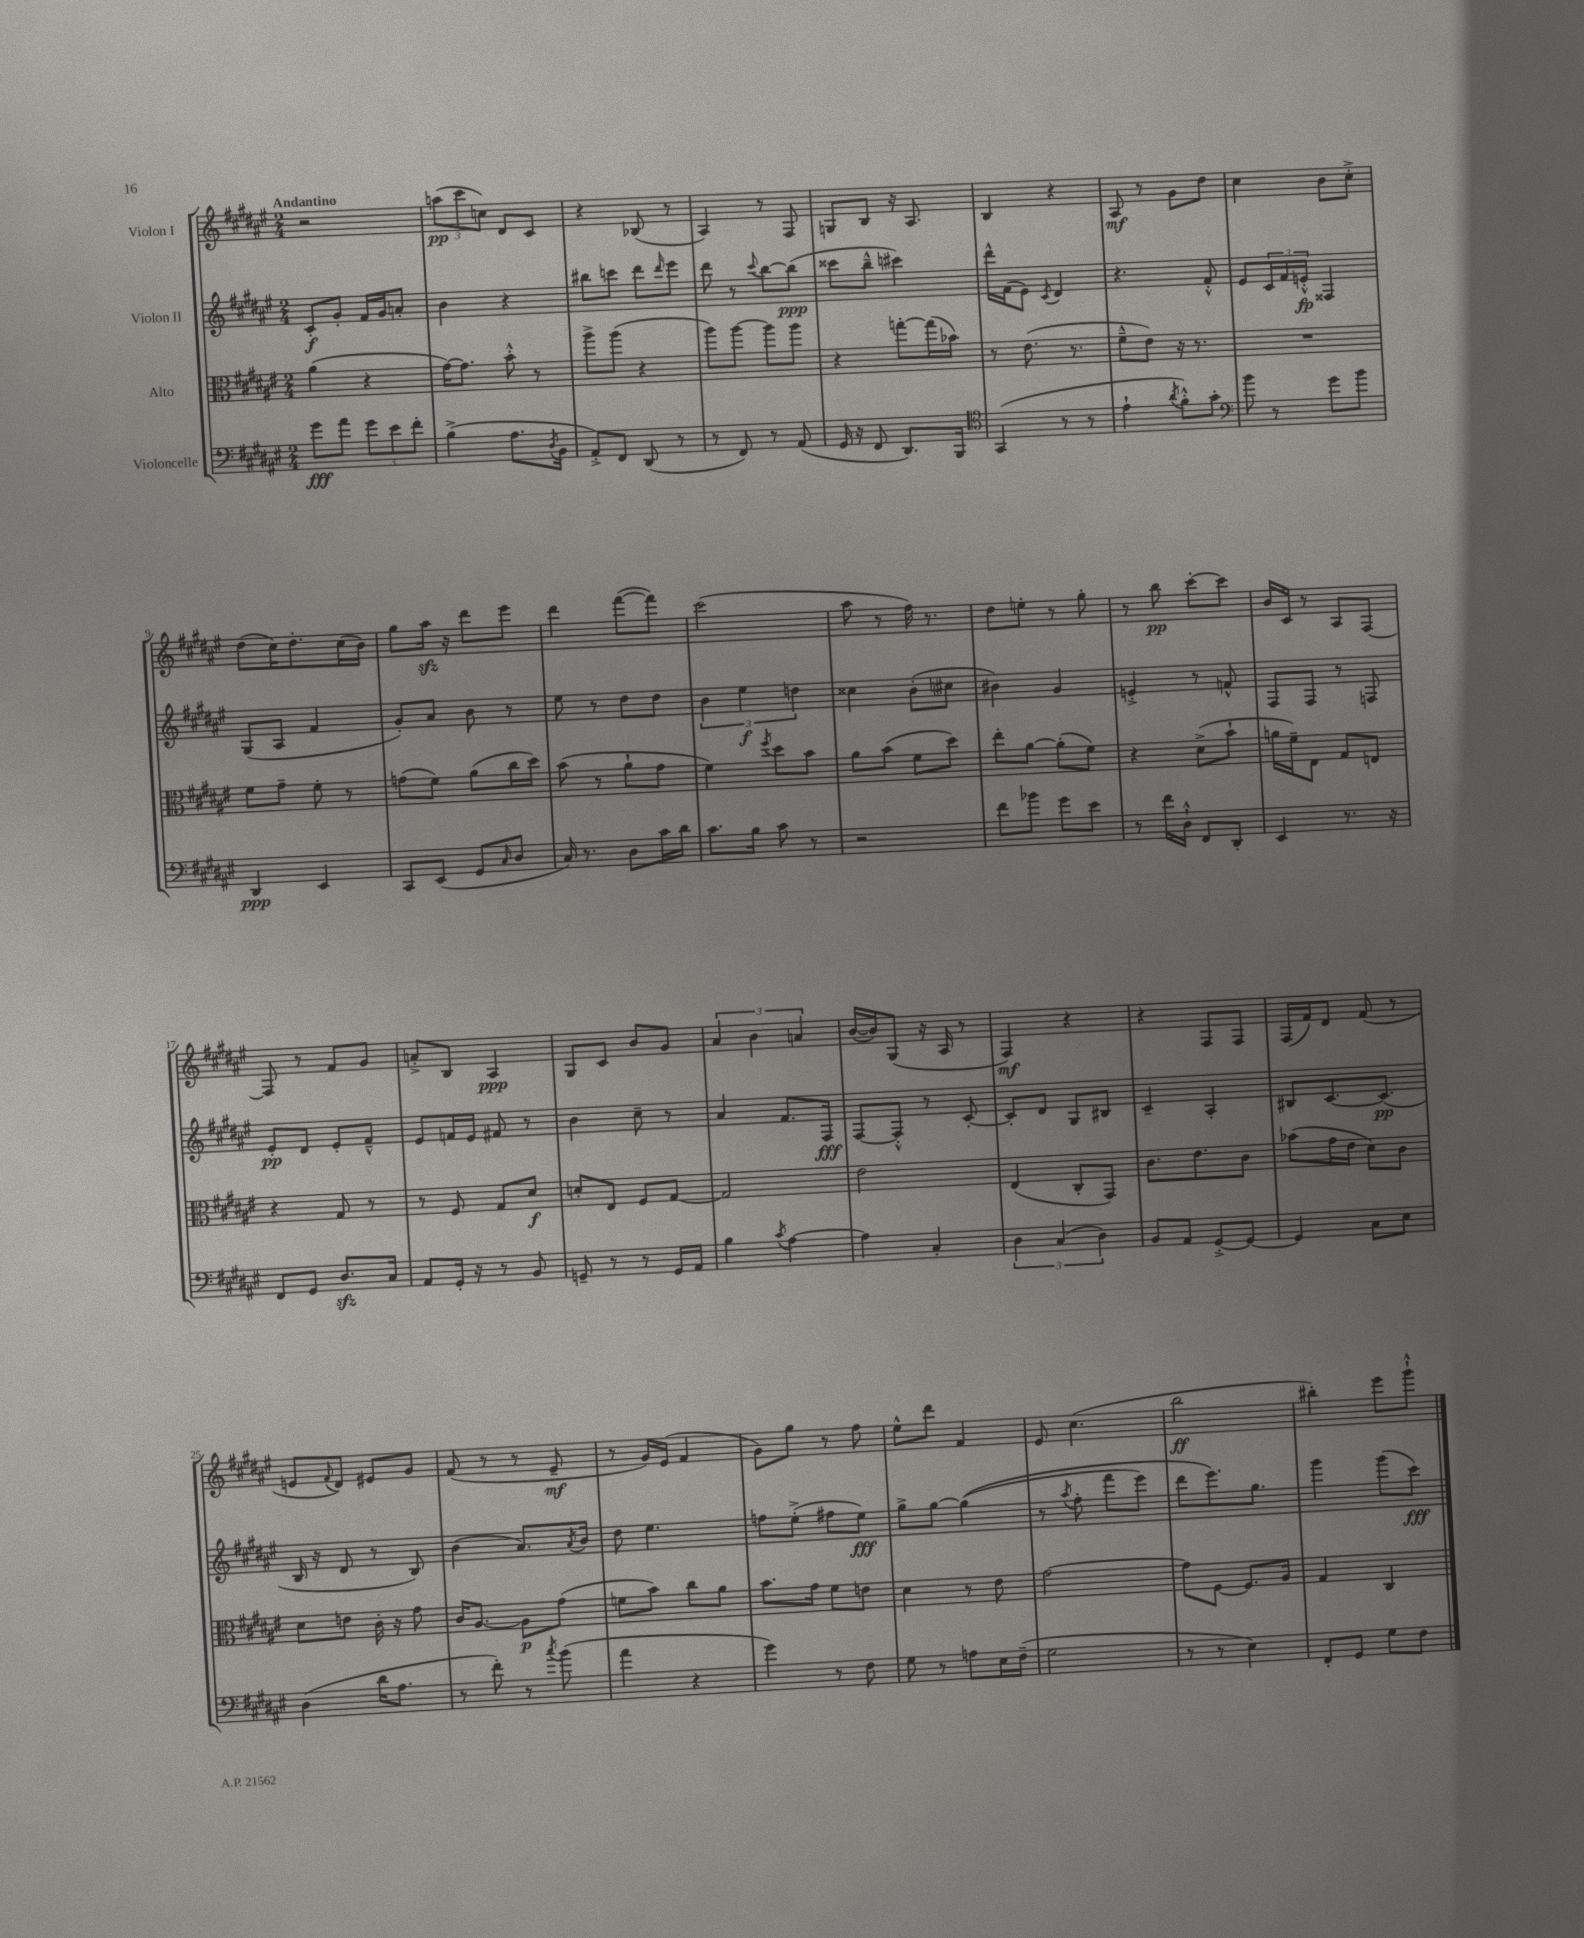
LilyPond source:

<<
\new StaffGroup <<
\new Staff = "s0" \with { instrumentName = "Violon I" } {
    \clef treble \key fis \major \numericTimeSignature \time 2/4 \tempo "Andantino"
    r2 |
    \tuplet 3/2 { a''8\pp( cis'''8 c''8) } dis'8 cis'8 |
    r4 bes8( r8 |
    ais4) r8 fis8 |
    g8 b8 r16 ais8. |
    b4 r4 |
    ais8\mf r8 gis'8 dis''8 |
    cis''4 b'8 cis''8-.-> |
    dis''8( cis''16) dis''8.-. cis''16( b'16) |
    gis''8 ais''16\sfz r16 dis'''8 eis'''8 |
    dis'''4 fis'''8~( fis'''8) |
    cis'''2( |
    ais''8 r8 fis''16) r8. |
    dis''8 e''8-. r8 gis''8-. |
    r8 b''8\pp cis'''8~-. cis'''8 |
    b'16 cis'16 r8 ais8 fis8~ |
    fis8 r8 fis'8 gis'8 |
    a'8-.-> b8 ais4\ppp |
    gis8 cis'8 b'8 gis'8 |
    \tuplet 3/2 { ais'4 b'4 a'4 } |
    b'16~( b'16) gis8( r16 ais16 r8 |
    fis4\mf) r4 |
    r4 fis8 fis8 |
    fis16( fis'16) dis'8 fis'8( r8 |
    e'8 \appoggiatura { fis'8 } dis'8) eis'8 gis'8 |
    fis'8( r8 r8 eis'8--\mf |
    r8 gis'16) eis'16( fis'4 |
    gis'8) gis''8 r8 fis''8 |
    eis''8-^ dis'''8 fis'4 |
    eis'8 cis''4.( |
    b''2\ff |
    bis''4-.) eis'''8 gis'''8-!-^ \bar "|." |
}
\new Staff = "s1" \with { instrumentName = "Violon II" } {
    \clef treble \key fis \major \numericTimeSignature \time 2/4
    cis'8-.\f gis'8-. fis'16 gis'16 a'8-. |
    b'4 r4 |
    bis''8 c'''8 dis'''8 \grace { dis'''16 } eis'''8 |
    dis'''8 r8 \appoggiatura { cis'''8 } b''8~ b''8\ppp( |
    cisis'''8 b''8---^ cis'''4) |
    dis'''16-^ fis'16( eis'8) \acciaccatura { cis'8 } dis'4 |
    r4. fis'8-.-^ |
    eis'8 \tuplet 3/2 { cis'16 fis'16 e'16-.-^\fp } fisis4 |
    gis8( ais8 fis'4 |
    gis'8-.) ais'8 b'8 r8 |
    eis''8 r8 dis''8 dis''8 |
    \tuplet 3/2 { b'4 eis''4\f d''4 } |
    cisis''4 b'8-.( cis''8 |
    bis'4) gis'4 |
    e'4-.-> r8 f'8-^ |
    fis8 fis8 r8 f8 |
    eis'8-.\pp dis'8 eis'8-. fis'8---^ |
    eis'8 f'16 eis'16 fis'8 r8 |
    b'4 cis''8-- r8 |
    ais'4 fis'8. fis16\fff |
    fis8~ fis8-.-^ r8 cis'8~-. |
    cis'8-. dis'8 gis8 bis8 |
    cis'4-- ais4-. |
    bis8 cis'8.~ cis'8.\pp( |
    b16 r16 dis'8 r8 b8) |
    b'4( ais'8.) \acciaccatura { ais'8 } b'16 |
    dis''8 eis''4. |
    f''8 eis''8-.->( fis''8 eis''8\fff) |
    gis''8-> gis''8~ gis''4(\( |
    r8 \acciaccatura { ais''8 } fis''8-. fis'''8 eis'''8) |
    dis'''8 eis'''8.\) gis''8. |
    gis'''4 gis'''8( cis'''8\fff) \bar "|." |
}
\new Staff = "s2" \with { instrumentName = "Alto" } {
    \clef alto \key fis \major \numericTimeSignature \time 2/4
    ais'4( r4 |
    gis'16~) gis'8. b'8-.-^ r8 |
    ais''8-> ais''8( r4 |
    ais''8) ais''8~ ais''8 ais''8 |
    r4 g''8~-. g''16( bes'16) |
    r8 eis'8.( r8. |
    fis'8---^ eis'8) r16 r8. |
    R2 |
    fis'8 gis'8-- fis'8-. r8 |
    g'8( fis'8) ais'8( cis''16 dis''16) |
    b'8( r8 ais'8-! gis'8 |
    fis'4) \acciaccatura { fis''8 } dis''8 b'8 |
    ais'8 b'8( fis'8 dis''8) |
    eis''8-. ais'8~ ais'8-.( fis'8) |
    r4 dis'8->( b'8-! |
    a'16 fis'16--) eis8 gis8 e8 |
    r4 gis8 r8 |
    r8 fis8 gis8 dis'8\f |
    d'8-. eis8 fis8 gis8~ |
    gis2 |
    eis'2 |
    eis4( cis8-. gis,8) |
    cis'8. eis'8. cis'8 |
    bes'8( gis'16 eis'16 dis'8) cis'8 |
    dis'8 e'8 cis'16-. r16 gis'8 |
    cis'16 ais8.~ ais8\p gis'8( |
    f'8 b'8) cis''8 ais'8 |
    b'8. gis'16 fis'8 e'8 |
    dis'4 r8 eis'8 |
    gis'2~ |
    gis'8 fis8~ fis8. ais16 |
    gis4 cis4 \bar "|." |
}
\new Staff = "s3" \with { instrumentName = "Violoncelle" } {
    \clef bass \key fis \major \numericTimeSignature \time 2/4
    gis'8\fff ais'8 \tuplet 3/2 { gis'8 eis'8 fis'8-. } |
    b4->( ais8. \acciaccatura { dis8 } b,16 |
    ais,8-.->) fis,8 dis,8( r8 |
    r8 fis,8) r8 ais,8( |
    gis,16 r16 fis,8 dis,8.) b,,16 |
    \clef tenor gis,4( r8 r8 |
    eis'4-! \acciaccatura { ais'8 } fis'8-.-^) gis'8-. |
    \clef bass b'8 r8 gis'8 b'8 |
    dis,4\ppp eis,4 |
    cis,8 eis,8( gis,8 \grace { cis16 } dis8 |
    cis16) r8. dis8 cis'16 dis'16 |
    cis'8. b16 cis'8 r8 |
    r2 |
    fis'8 bes'8 gis'8 eis'8 |
    r8 fis'16 dis16-!-^ fis,8 dis,8-. |
    eis,4 r8. r16 |
    fis,8 gis,8 dis8.\sfz cis16 |
    ais,8 gis,16-. r16 r8 b,8 |
    g,8-- r8 r8 g,16 ais,16 |
    b4 \acciaccatura { cis'8 } ais4~ |
    ais4 cis4-. |
    \tuplet 3/2 { dis4 cis4( dis4) } |
    b,8 ais,8 gis,8~-.-> gis,8~ |
    gis,4 cis8 eis8 |
    dis4( dis'16 ais8. |
    r8 fis'8-.) r8 \acciaccatura { cis''8 } b'8( |
    ais'4 r4 |
    gis'4) r8 fis8 |
    gis8 r8 a8 eis16 fis16--( |
    gis2 |
    r8 r8 eis4) |
    fis,8-. gis,8 gis8 fis8 \bar "|." |
}
>>
>>
